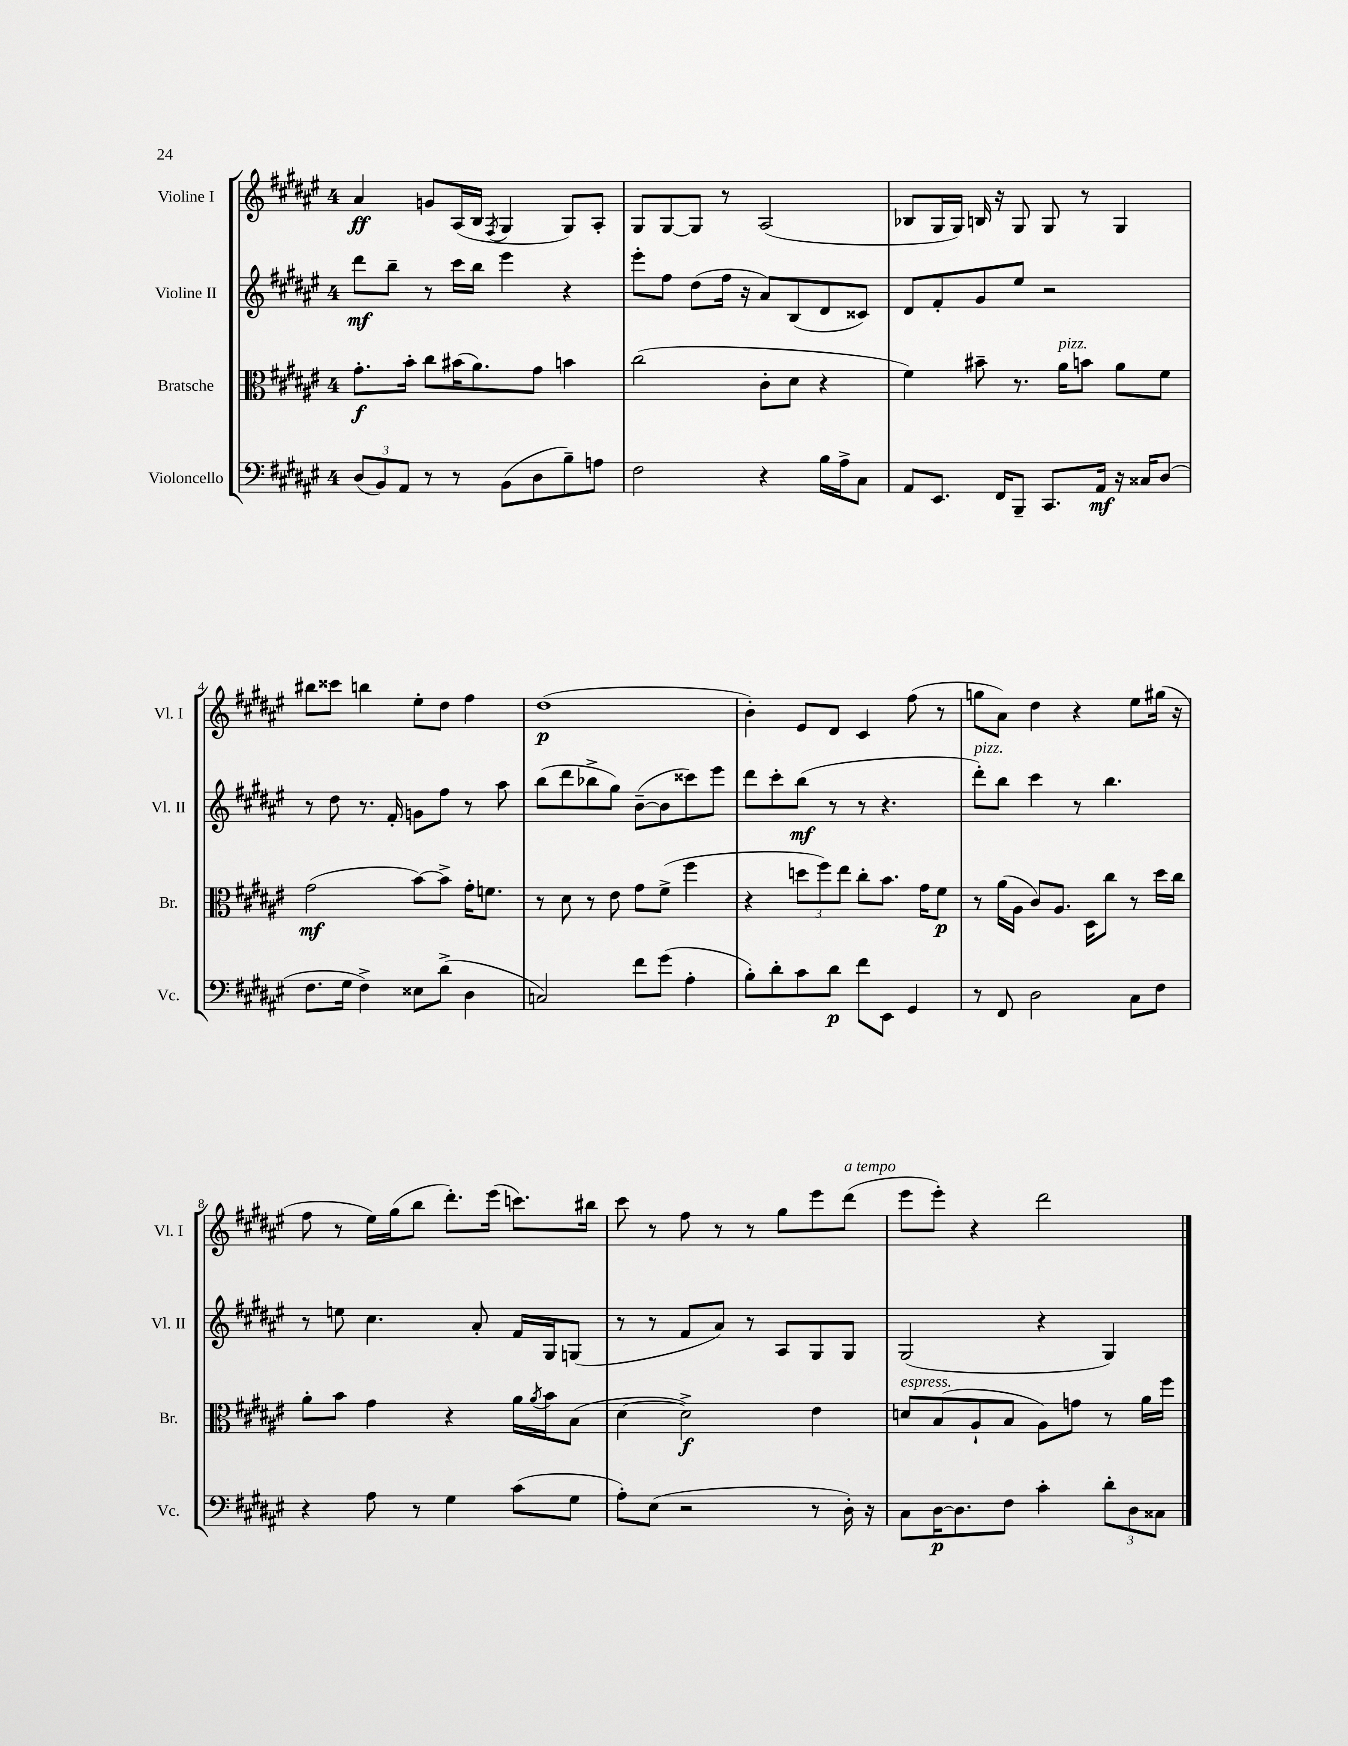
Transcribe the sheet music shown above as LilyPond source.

<<
\new StaffGroup <<
\new Staff = "s0" \with { instrumentName = "Violine I" shortInstrumentName = "Vl. I" } {
    \clef treble \key fis \major \once \override Staff.TimeSignature.style = #'single-digit \time 4/4
    ais'4\ff g'8 ais16( b16 \acciaccatura { fis8 } gis4 gis8) ais8-. |
    gis8 gis8~ gis8 r8 ais2( |
    bes8 gis16 gis16) b16 r16 gis8 gis8 r8 gis4 |
    bis''8 cisis'''8 b''4 eis''8-. dis''8 fis''4 |
    dis''1\p( |
    b'4-.) eis'8 dis'8 cis'4 fis''8( r8 |
    g''8 ais'8) dis''4 r4 eis''8 gis''16( r16 |
    fis''8 r8 eis''16) gis''16( b''8 dis'''8.-.) eis'''16( c'''8.) bis''16 |
    cis'''8 r8 fis''8 r8 r8 gis''8 eis'''8 dis'''8^\markup { \italic "a tempo" }( |
    eis'''8 eis'''8-.) r4 dis'''2 \bar "|." |
}
\new Staff = "s1" \with { instrumentName = "Violine II" shortInstrumentName = "Vl. II" } {
    \clef treble \key fis \major \once \override Staff.TimeSignature.style = #'single-digit \time 4/4
    dis'''8\mf b''8-- r8 cis'''16 b''16 eis'''4 r4 |
    eis'''8-. fis''8 dis''8( fis''16 r16 ais'8) b8( dis'8 cisis'8) |
    dis'8 fis'8-. gis'8 eis''8 r2 |
    r8 dis''8 r8. fis'16-. g'8 fis''8 r8 ais''8 |
    b''8( dis'''8 bes''8-> gis''8) b'8~--( b'8 cisis'''8) eis'''8 |
    dis'''8 cis'''8-. b''8\mf( r8 r8 r4. |
    dis'''8-.^\markup { \italic "pizz." }) b''8 cis'''4 r8 b''4. |
    r8 e''8 cis''4. ais'8-. fis'16 gis16 g8( |
    r8 r8 fis'8 ais'8) r8 ais8 gis8 gis8 |
    gis2( r4 gis4) \bar "|." |
}
\new Staff = "s2" \with { instrumentName = "Bratsche" shortInstrumentName = "Br." } {
    \clef alto \key fis \major \once \override Staff.TimeSignature.style = #'single-digit \time 4/4
    gis'8.-.\f b'16-. cis''8 bis'16( ais'8.) gis'8 b'4 |
    cis''2( cis'8-. dis'8 r4 |
    fis'4) bis'8-- r8. ais'16^\markup { \italic "pizz." } b'8 ais'8 fis'8 |
    gis'2\mf( b'8~) b'8-> gis'16-. f'8. |
    r8 dis'8 r8 eis'8 gis'8 fis'8->( fis''4 |
    r4 \tuplet 3/2 { d''8 fis''8) eis''8 } cis''8-. b'8. gis'16 fis'8\p |
    r8 ais'16( ais16 cis'8) ais8. dis16 cis''8 r8 dis''16 cis''16 |
    ais'8-. b'8 gis'4 r4 ais'16 \acciaccatura { ais'8 } b'16 b8( |
    dis'4~ dis'2->\f) eis'4 |
    d'8^\markup { \italic "espress." } b8( ais8-! b8 ais8) g'8 r8 ais'16 fis''16 \bar "|." |
}
\new Staff = "s3" \with { instrumentName = "Violoncello" shortInstrumentName = "Vc." } {
    \clef bass \key fis \major \once \override Staff.TimeSignature.style = #'single-digit \time 4/4
    \tuplet 3/2 { dis8( b,8) ais,8 } r8 r8 b,8( dis8 b8--) a8 |
    fis2 r4 b16 ais16-> cis8 |
    ais,8 eis,8. fis,16 b,,8-- cis,8. ais,16\mf r16 cisis16 dis8( |
    fis8. gis16 fis4->) eisis8 dis'8->( dis4 |
    c2) fis'8 gis'8( ais4-. |
    b8-.) dis'8-. cis'8 dis'8\p fis'8 eis,8 gis,4 |
    r8 fis,8 dis2 cis8 fis8 |
    r4 ais8 r8 gis4 cis'8( gis8 |
    ais8-.) eis8( r2 r8 dis16-.) r16 |
    cis8 dis16~\p dis8. fis8 cis'4-. \tuplet 3/2 { dis'8-. dis8 cisis8 } \bar "|." |
}
>>
>>
